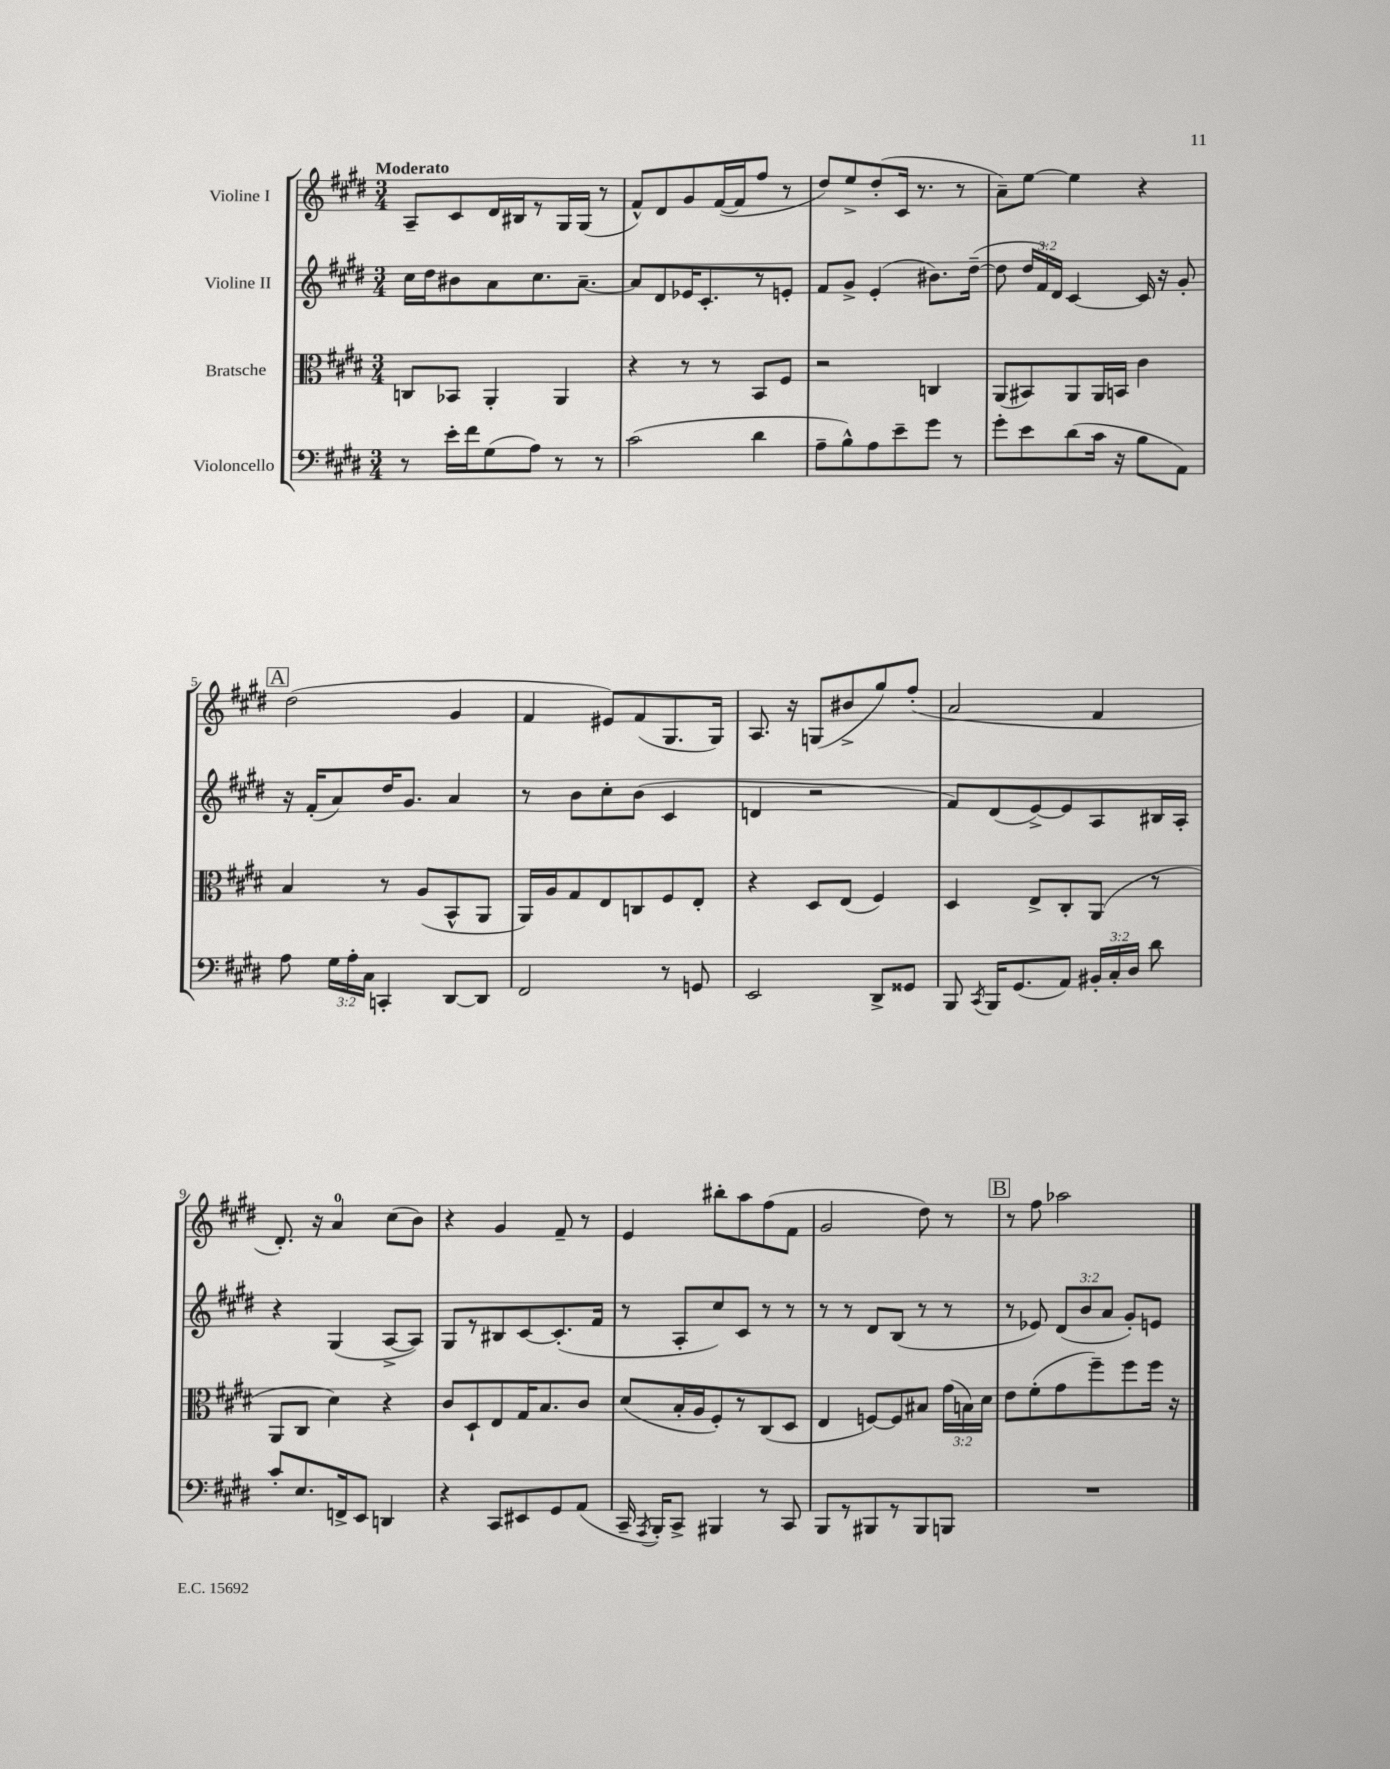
<<
\new StaffGroup <<
\new Staff = "s0" \with { instrumentName = "Violine I" } {
    \clef treble \key e \major \numericTimeSignature \time 3/4 \tempo "Moderato"
    \autoBeamOff a8[-- cis'8 dis'16 bis16 r8 gis16 gis16]( r8 |
    fis'8[-^) dis'8 gis'8 fis'16~( fis'16 fis''8] r8 |
    dis''8[) e''8-> dis''8-.( cis'16] r8. r8 |
    a'8[--) e''8]~ e''4 r4 |
    \mark \markup { \box "A" } dis''2( gis'4 |
    fis'4 eis'8[) fis'8( gis8. gis16]) |
    a8. r16 g8[( bis'8-> gis''8) fis''8]-.( |
    a'2 fis'4 |
    dis'8.-.) r16 a'4-0 cis''8[( b'8]) |
    r4 gis'4 fis'8-- r8 |
    e'4 bis''8[-. a''8 fis''8( fis'8] |
    gis'2 dis''8) r8 |
    \mark \markup { \box "B" } r8 fis''8 aes''2 \bar "|." |
}
\new Staff = "s1" \with { instrumentName = "Violine II" } {
    \clef treble \key e \major \numericTimeSignature \time 3/4 \override Staff.TupletNumber.text = #tuplet-number::calc-fraction-text
    \autoBeamOff cis''16[ dis''16 bis'8 a'8 cis''8. a'8.]~-- |
    a'8[ dis'8 ees'16 cis'8.-. r8 e'8]-. |
    fis'8[ gis'8]-> e'4-.( bis'8.[) dis''16]~--( |
    dis''8 \tuplet 3/2 { dis''16[ fis'16) dis'16] } cis'4~ cis'16 r16 gis'8-. |
    \mark \markup { \box "A" } r16 fis'16[-.( a'8) dis''16 gis'8.] a'4 |
    r8 b'8[ cis''8-. b'8]( cis'4 |
    d'4 r2 |
    fis'8[) dis'8( e'8~->) e'8 a8 bis16 a16]-. |
    r4 gis4( a8[~-> a8]) |
    gis8[ r8 bis8 cis'8~ cis'8.-.( fis'16] |
    r8 a8[-. cis''8) cis'8] r8 r8 |
    r8 r8 dis'8[ b8]( r8 r8 |
    \mark \markup { \box "B" } r8 ees'8) \tuplet 3/2 { dis'8[( b'8 a'8] } gis'8[-.) e'8] \bar "|." |
}
\new Staff = "s2" \with { instrumentName = "Bratsche" } {
    \clef alto \key e \major \numericTimeSignature \time 3/4 \override Staff.TupletNumber.text = #tuplet-number::calc-fraction-text
    \autoBeamOff c8[ bes,8] a,4-. a,4 |
    r4 r8 r8 b,8[ fis8] |
    r2 c4 |
    a,8[( bis,8) a,8 a,16 b,16] cis'4 |
    \mark \markup { \box "A" } b4 r8 a8[( b,8-^ a,8] |
    a,16[) a16 gis8 e8 c8 fis8 e8]-. |
    r4 dis8[ e8]( fis4) |
    dis4 e8[-> cis8-. a,8]( r8 |
    a,8[ cis8] dis'4) r4 |
    cis'8[ dis8-! e8 gis16 b8. cis'8] |
    dis'8[( b16-. a16 fis8-.) r8 cis8( dis8] |
    e4 f8[~) f8 bis8] \tuplet 3/2 { gis'16[( b16) dis'16] } |
    \mark \markup { \box "B" } e'8[ fis'8-.( gis'8 fis''8--) fis''8 fis''16] r16 \bar "|." |
}
\new Staff = "s3" \with { instrumentName = "Violoncello" } {
    \clef bass \key e \major \numericTimeSignature \time 3/4 \override Staff.TupletNumber.text = #tuplet-number::calc-fraction-text
    \autoBeamOff r8 e'16[-. fis'16 gis8( a8]) r8 r8 |
    cis'2( dis'4 |
    a8[-- b8-^) a8 e'8-- gis'8] r8 |
    gis'8[-. e'8 dis'8( cis'16] r16 b8[ a,8]) |
    \mark \markup { \box "A" } a8 \tuplet 3/2 { gis16[ a16-. cis16] } c,4-. dis,8[~ dis,8] |
    fis,2 r8 g,8 |
    e,2 dis,8[-> gisis,8] |
    b,,8 \acciaccatura { cis,8 } b,,16[ gis,8.( a,8]) \tuplet 3/2 { bis,16[-. cis16-. dis16] } dis'8 |
    cis'8[-. e8. f,16-> e,8] d,4 |
    r4 cis,8[ eis,8 gis,8 a,8]( |
    cis,16-- \acciaccatura { a,,8 } b,,16[-.) cis,8]-> bis,,4 r8 cis,8 |
    b,,8[ r8 bis,,8 r8 bis,,8 b,,8] |
    \mark \markup { \box "B" } R2. \bar "|." |
}
>>
>>
